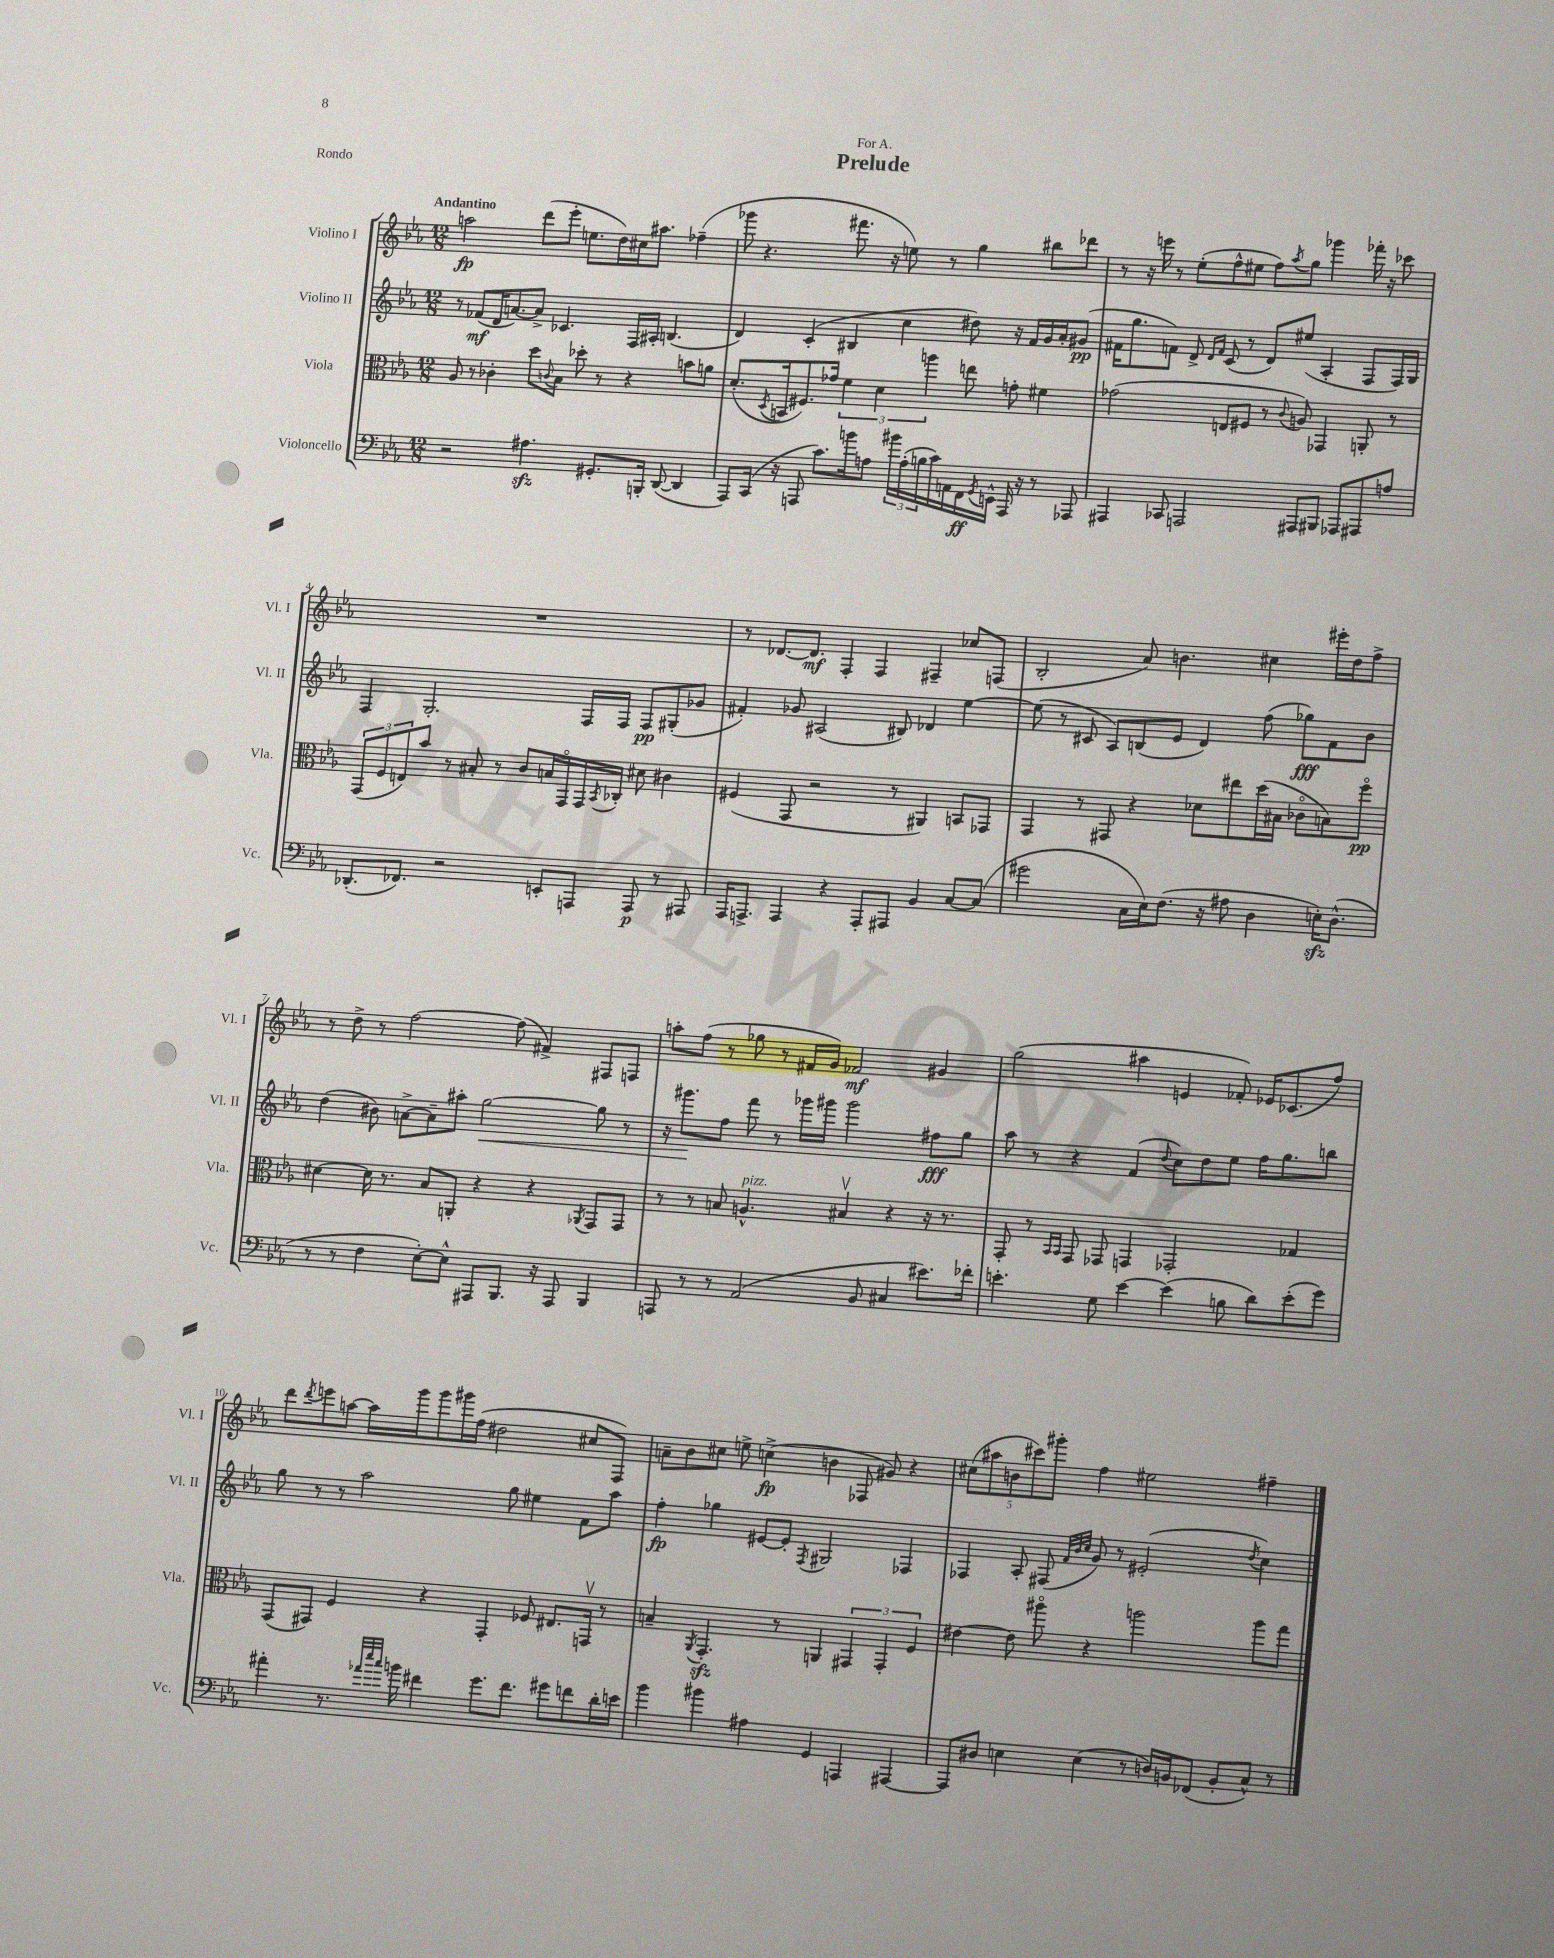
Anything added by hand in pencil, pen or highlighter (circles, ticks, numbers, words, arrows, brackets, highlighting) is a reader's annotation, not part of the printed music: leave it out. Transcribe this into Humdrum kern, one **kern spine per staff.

**kern	**kern	**kern	**kern
*staff4	*staff3	*staff2	*staff1
*clefF4	*clefC3	*clefG2	*clefG2
*k[b-e-a-]	*k[b-e-a-]	*k[b-e-a-]	*k[b-e-a-]
*M12/8	*M12/8	*M12/8	*M12/8
2r	8A-/	8r	2aa\
.	8r	(8f-/L	.
.	4c-'\	16d/K	.
.	.	[8.a/)	.
4.A#\	8dd\L	8a^/]J	(8ddd\L
.	8qqc/	.	.
.	8B-\J	4.c-/	8eee-'\J
.	8dd-'\	.	8.ee\L
8.GG#'/L	8r	.	.
.	.	.	16dd\L)
.	4r	16F/LL	16cc#\J
16BBB'/Jk	.	16A#'/JJ	8.aa#\J
([8DD/	.	(4.B/	.
4DD/]	8b\L	.	(4ff-~\
.	8a\J	.	.
=	=	=	=
8AAA-/L)	(8.d'/L	4d/)	8ggg-\
(16CC/Jk	.	.	4.r
.	8qD/	.	.
16r	16BB/k	.	.
8AAA/	8.F#/)	(4c'/	.
8.c\L)	.	.	.
.	16g-/Jk	.	.
.	6f\	4B#/	8.fff#\
16b\k	.	.	.
8A\J	.	.	.
.	6d\	.	.
.	.	.	16r
24b#\LL	.	4cc\	8ee\)
(24A'\	.	.	.
24B\	6aa\	.	.
16c\)	.	.	8r
16AA\	.	.	.
16FF\	8ee\	8dd#\)	4gg\
8qGG/	.	.	.
16EE^^\JJ	.	.	.
16AAA/	8g'\	16r	.
16r	.	16f/LL	.
8r	4f#\	16g/	8bb#\L
.	.	16a-'/J	.
8AAA-/	.	(8g#/J	8ddd-\J
=	=	=	=
4AAA#/	(2g-\	16f#\LK	8r
.	.	8.gg\	.
.	.	.	16r
.	.	.	16eee\
8CC-/	.	8f\J)	8r
2AAA/	.	8d^/	(8ee-'\L
.	.	16qqd/LL	.
.	.	16qqf/JJ	.
.	8E/L	(8c/	8ff^^\
.	8F#/J	8r	8ee#\J
.	8r	8d/L)	8ff\L)
.	8qqc/	.	8qaa-/
8AAA#/L	8A/)	(8ee#/J	8gg\J
8BBB#/J	4GG-/	4A-'/	4ggg-\
8AAA-/L	.	.	.
8AAA#/	8AA'/	8F/L	16fff-'\
.	.	.	16r
8A/J	8r	16F/L)	8ccc-\
.	.	16G/JJ	.
=	=	=	=
(8.DD-'/L	(12GG/L	4F/	1.r
.	12F/	.	.
.	12E/)	.	.
8.FF-/J)	.	.	.
.	8b-/J	2.G'/	.
2r	8r	.	.
.	8B#'/	.	.
.	8r	.	.
.	8c/L	.	.
8EE'/L	16B/L	.	.
.	16GGo/	.	.
8AAA/J	16GG/	16F/LL	.
.	8qBB-/	.	.
.	16C-'/JJ	16F/JJ	.
8AAA/	8d#\	8F/L	.
8r	4c#\	(8G#'/	.
8AAA#/	.	8g-/J	.
=	=	=	=
16AAA-/LK	(4F#/	4f#'/)	8r
8.AAA^/J	.	.	.
.	.	.	[8.d-/L
4AAA/	8GG/	8g-/	.
.	.	.	8.d-/]J
.	2r	(2A#/	.
4r	.	.	4F'/
8AAA'/L	.	.	4F/
8AAA#/J	8r	8B#/)	.
4BB-/	4AA#/)	4d-/	4F#~/
[8C/L	8BB/L	[4ee-\	8cc-/L
(8C/]J	8GG-/J	.	(8F/J
=	=	=	=
2g#\	4GG/	(8ee-\]	2B-'/
.	.	8r	.
.	8r	8c#/	.
.	8GG#/	8A-/L)	.
16C\LL	4r	(8B/	8a-/)
16E-\J)	.	.	.
(8.F\J	.	8e-/J	4.b\
.	8d-\L	4d/)	.
16r	.	.	.
8A#\	8ee#\	.	.
4D\	(16dd\L	(8ff\	4cc#\
.	16B#\JJ	.	.
.	8c-o\L	8gg-\L)	.
16E'\LK)	8B\)	8f\	16eee#'\LL
(8.D^^\J	.	.	16dd\J
.	8ffo\J	8b-\J	8ff^\J
=	=	=	=
8r	[4d#\	(4dd\	8r
8r	.	.	8dd^\
4F\	16d#\]	8b#\)	8r
.	8.r	.	.
.	.	[8a^\L	[2ff\
[8E-'\L)	8B-/L	8a~\]	.
8E-^^\]J	8AA'/J	8aa#'\J	.
8AAA#/L	4r	[2gg\	.
8.BBB-/J	.	.	(8ff\]
.	4r	.	4f#^/)
16r	.	.	.
8AAA#/	.	.	.
.	8qAA-/	.	.
4BBB-/	8GG/L	8gg\]	8F#/L
.	8GG/J	8r	8F/J
=	=	=	=
8AAA/	8r	16r	8aa'\L
.	.	8.ggg#\L	.
8r	8r	.	(8ff\J
8r	8B/	8ff\J	8r
(2AA-/	4.A^^/	8fff\	8gg-\
.	.	8r	8r
.	.	16ggg-\LL	16f#/LL
.	.	16ggg#\JJ	16g/JJ)
.	4B#v/	2ggg#\	2f-/
8BB-/	.	.	.
4C#/	4r	.	.
8.e#\L)	16r	8ff#\L	4g#/
.	8.r	.	.
.	.	8gg\J	.
16f-'\Jk	.	.	.
=	=	=	=
4.e'\	8GG'/	8aa-\	(2gg\
.	8r	8r	.
.	16qqBB-/LL	.	.
.	16qqBB-/JJ	.	.
.	8GG/	4r	.
8G\	8GG-/	.	.
[4e\	4GG/	(4f/	4aa#\
.	.	8qqdd/	.
(4e\]	2GG-'/	8cc\L)	4e/
.	.	8dd\	.
8B\	.	8ee-\J	8f-'/)
8d\L)	.	16ff\LK	16e-/LK
.	.	8.gg\	(8.c-/
(8e'\	4G-/	.	.
8g\J)	.	8bb\J	8ff/J)
=	=	=	=
4a#'\	(8GG/L	8gg\	8ddd\L
.	.	.	8qddd/
.	8GG#/J)	8r	8eee\
8.r	4F/	8r	[8aa\J
.	.	2aa-\	16aa\]LL
32qqa-/LLL	.	.	.
32qqee-/	.	.	.
32qqcc/JJJ	.	.	.
16b\	.	.	16ggg\J
4f#\	4r	.	8ggg\
.	.	.	16ggg#\L
.	.	.	(16ff\JJ
8.g\L	4GG#'/	.	2dd#\
.	.	8gg\	.
8.f#\J	.	.	.
.	8F-/	4ee#\	.
8g#\L	8.E#/L	.	.
8f\	.	8f\L	8cc#/L
.	16GGv/Jk	.	.
16d'\L	8r	8aa-\J	8F/J)
16e\JJ	.	.	.
=	=	=	=
4b-\	4B~/	4ff'\	8a~\L
.	.	.	8b-\
.	8qAA-/	.	.
4b#\	4.GG'/	4gg-\	8cc#\J
.	.	.	8ee^\
4A#\	.	[8e#/L	(4cc^\
.	8r	8e#'/]J	.
.	.	8qF/	.
4GG/	4AA/	2G#/	4b\
4AAA/	6GG#/	.	8F-/
.	.	.	8g#/)
.	6GG#'/	.	.
[4AAA#/	.	4F-/	4r
.	6F/	.	.
=	=	=	=
8AAA#/]L	[4e#\	4F-/	(10cc#\L
.	.	.	10aa#\
8D#/J	.	.	.
.	.	.	10b\
4E\	8e#\]	8A-'/	.
.	.	.	10ccc#\)
.	8aa#o\	(8F#/	.
.	.	.	10ggg#'\J
.	.	32qqf/LLL	.
.	.	32qqb-/	.
.	.	32qqcc/JJJ	.
(4E\	4r	8g/)	4ff\
.	.	8r	.
8r	2aa\	(2e#'/	2ee#\
16D/LL)	.	.	.
16BB/J	.	.	.
(8FF-/J	.	.	.
8BB'/L	.	.	.
.	.	8qdd/	.
8C^^/J)	8aa\L	4cc\)	4ff#~\
8r	8gg\J	.	.
==	==	==	==
*-	*-	*-	*-
